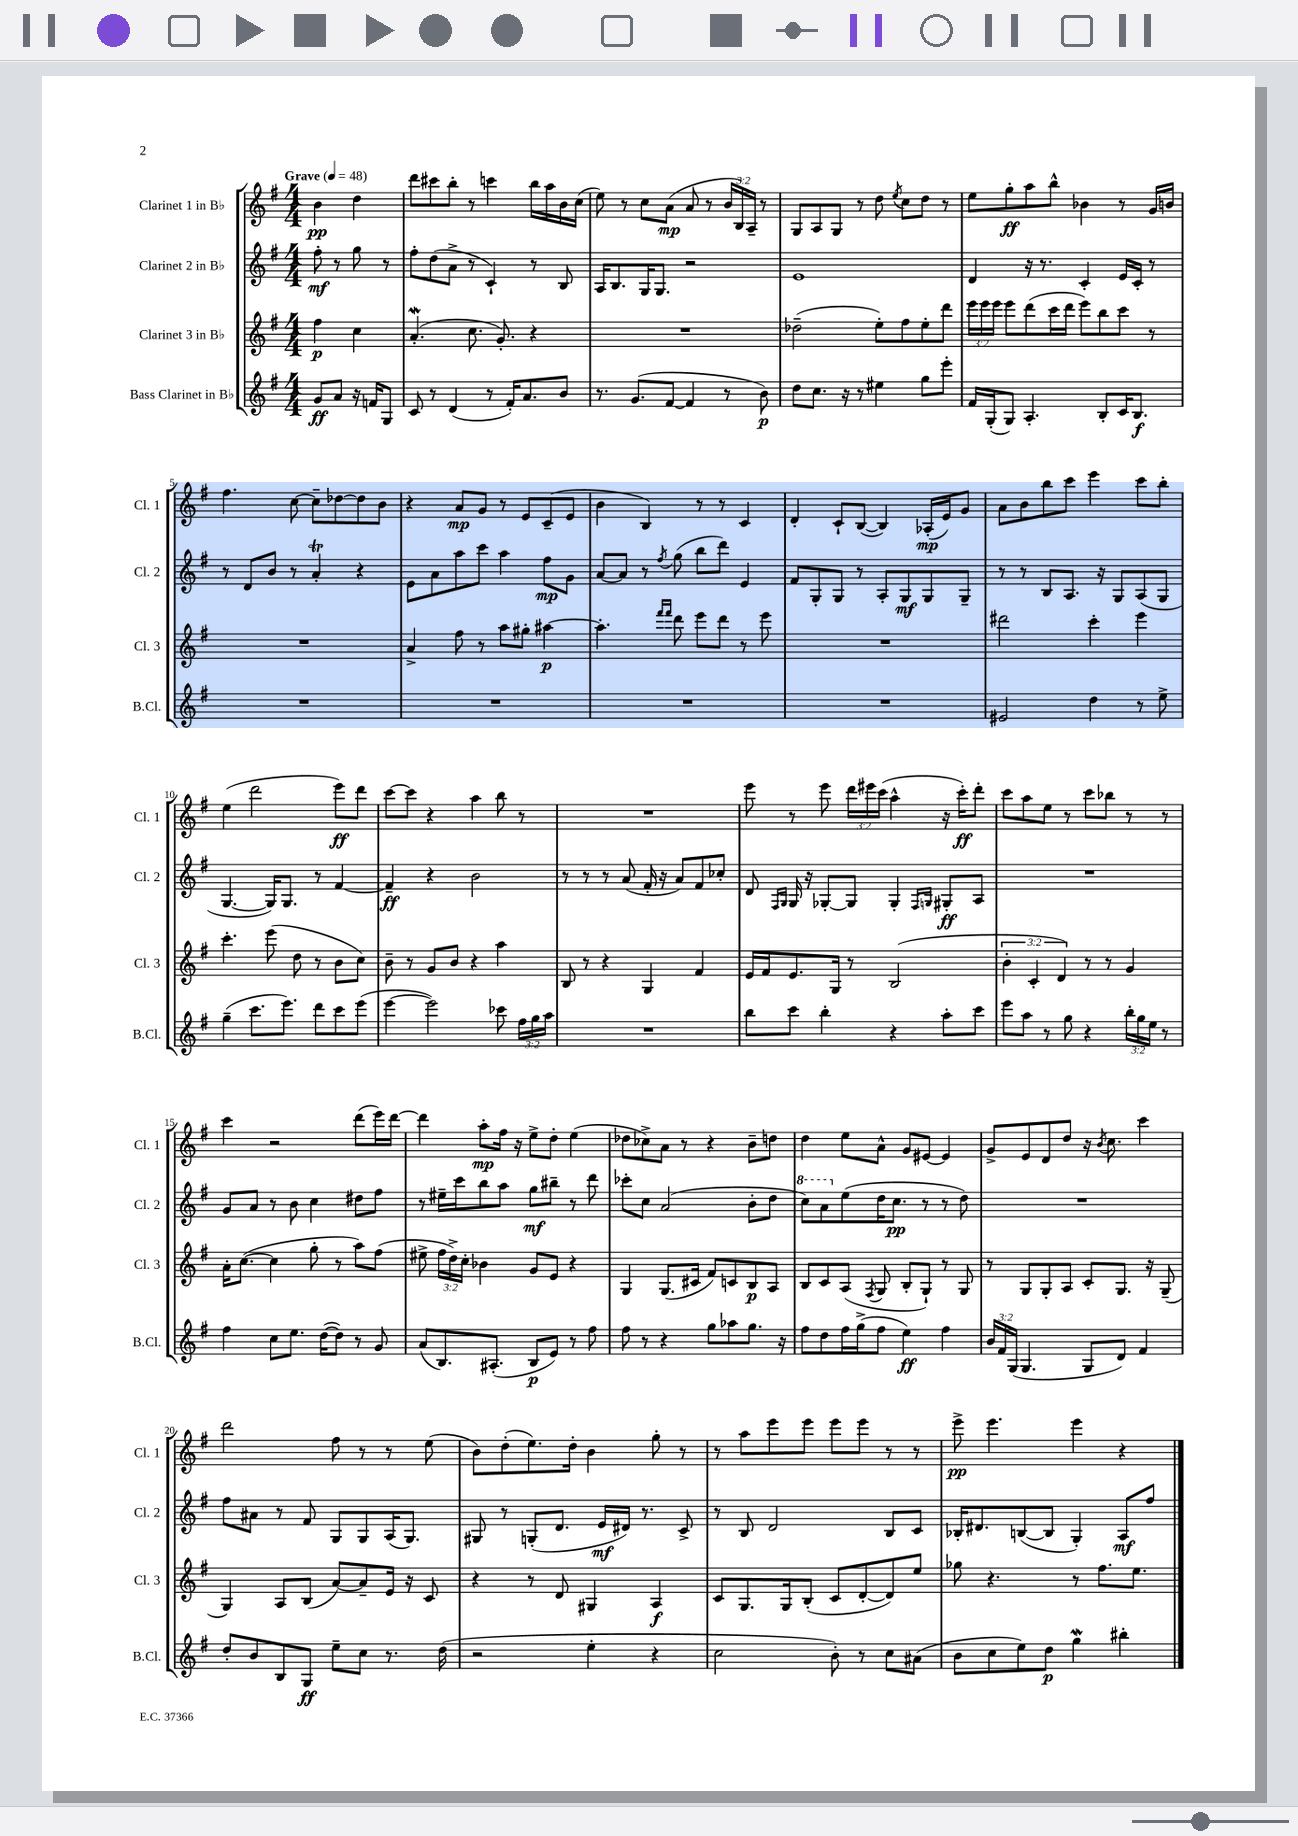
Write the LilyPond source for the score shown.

<<
\new StaffGroup <<
\new Staff = "s0" \with { instrumentName = "Clarinet 1 in Bb" shortInstrumentName = "Cl. 1" } {
    \clef treble \key g \major \numericTimeSignature \time 4/4 \override Staff.TupletNumber.text = #tuplet-number::calc-fraction-text \partial 2 \tempo "Grave" 4 = 48
    \autoBeamOff b'4\pp d''4 |
    d'''8[ cis'''8 b''8]-. r8 c'''4 b''16[ a''16 b'16 c''16]( |
    e''8) r8 c''8[ a'8]\mp( a'8 r8 \tuplet 3/2 { b'16[ b16) a16]-- } r8 |
    g8[ a8 g8] r8 d''8 \acciaccatura { e''8 } c''8[ d''8] r8 |
    e''8[ g''8-.\ff a''8 b''8]-^ bes'4 r8 g'16[ b'16] |
    fis''4. c''8~ c''8[-- des''8~ des''8 b'8] |
    r4 a'8[\mp g'8] r8 e'8[ c'8--( e'8] |
    b'4 b4) r8 r8 c'4 |
    d'4-. c'8[-! b8]~( b4) aes16[-.\mp( e'16) g'8] |
    a'8[ b'8 b''8 c'''8] e'''4 c'''8[ b''8]-. |
    e''4( d'''2 e'''8[\ff) d'''8] |
    c'''8[~ c'''8] r4 a''4 b''8 r8 |
    R1 |
    e'''8 r8 e'''8 \tuplet 3/2 { d'''16[ eis'''16 c'''16]( } a''4-^ r16 c'''16[-.\ff) d'''8]-. |
    c'''8[ a''8 e''8] r8 c'''8[ bes''8] r8 r8 |
    c'''4 r2 d'''8[( e'''16) d'''16]~ |
    d'''4 a''8[-.\mp fis''16] r16 e''8[-> d''8]-. e''4( |
    des''8[ ces''8->) a'8] r8 r4 b'8[-- d''8] |
    d''4 e''8[ a'8]-^ g'8[ eis'8]~ eis'4 |
    g'8[-> e'8 d'8 d''8] r16 \acciaccatura { b'8 } c''8. c'''4 |
    d'''2 fis''8 r8 r8 e''8( |
    b'8[) d''8-.( e''8.) d''16]-. b'4 g''8-. r8 |
    r8 a''8[ e'''8 e'''8] e'''8[ e'''8] r8 r8 |
    e'''8->\pp e'''4. e'''4 r4 \bar "|." |
}
\new Staff = "s1" \with { instrumentName = "Clarinet 2 in Bb" shortInstrumentName = "Cl. 2" } {
    \clef treble \key g \major \numericTimeSignature \time 4/4 \partial 2
    \autoBeamOff fis''8-.\mf r8 g''8 r8 |
    fis''8[-. d''8( a'8]-> r8 c'4-!) r8 b8 |
    a16[ b8. g16 g8.] r2 |
    e'1 |
    d'4 r16 r8. c'4-. e'16[ c'16]-. r8 |
    r8 d'8[ b'8] r8 a'4-.\trill r4 |
    e'8[ a'8 a''8 c'''8] a''4 fis''8[\mp g'8] |
    a'8[~ a'8] r8 \acciaccatura { fis''8 } g''8( b''8[ d'''8]) e'4 |
    fis'8[ g8-. g8] r8 a8[-. g8\mf g8 g8]-- |
    r8 r8 b8[ a8.] r16 g8[ a8( g8] |
    g4.~ g16[) g8.] r8 fis'4~ |
    fis'4--\ff r4 b'2 |
    r8 r8 r8 a'8( fis'16-. r16 a'8[) fis'8 ces''8]-. |
    d'8 \grace { fis16[ g16] } g16 r16 ges8[~-. ges8] ges4-. \grace { fis16[ g16] } gis8[-.\ff a8] |
    R1 |
    g'8[ a'8] r8 b'8 c''4 dis''8[ fis''8] |
    r8 eis''16[-- c'''16 b''8 a''8] g''8[\mf bis''8]-- r8 d'''8 |
    ces'''8[-. c''8] a'2( b'8[-. d''8] |
    \ottava #1 c'''8[) a''8 \ottava #0 e''8( d''16 c''8.]\pp r8 r8 d''8) |
    R1 |
    fis''8[ ais'8] r8 fis'8 g8[ g8 a16( g8.]) |
    gis8 r8 g8[-.( d'8.] e'16[\mf dis'16]) r8. c'8-> |
    r8 b8 d'2 b8[ c'8] |
    bes16[-. dis'8. b8~( b8] g4-.) a8[\mf fis''8] \bar "|." |
}
\new Staff = "s2" \with { instrumentName = "Clarinet 3 in Bb" shortInstrumentName = "Cl. 3" } {
    \clef treble \key g \major \numericTimeSignature \time 4/4 \override Staff.TupletNumber.text = #tuplet-number::calc-fraction-text \partial 2
    \autoBeamOff fis''4\p c''4 |
    a'4.-.\mordent( c''8. g'8.-.) r4 |
    R1 |
    des''2--( e''8[-.) fis''8 e''8-. d'''8] |
    \tuplet 3/2 { e'''16[ e'''16 e'''16] } e'''8[ d'''8( c'''16 d'''16] e'''8[) b''8 c'''8] r8 |
    R1 |
    a'4-> fis''8 r8 a''8[ gis''8]-. ais''4~\p |
    ais''4.-. \grace { fis'''16[ fis'''16] } d'''8 e'''8[ d'''8] r8 e'''8 |
    R1 |
    dis'''2 c'''4-. e'''4 |
    c'''4.-. e'''8( d''8 r8 b'8[ c''8]) |
    b'8-- r8 g'8[ b'8] r4 a''4 |
    b8 r8 r4 g4 fis'4 |
    e'16[ fis'16 e'8. g16] r8 b2( |
    \tuplet 3/2 { b'4-. c'4-. d'4) } r8 r8 g'4 |
    a'16[-. c''8.]~( c''4 g''8-. r8 a''8[) fis''8]( |
    eis''8-> \tuplet 3/2 { fis''16[ d''16->) c''16]-. } bes'4 g'8[ e'8] r4 |
    g4 g8.[( cis'16] fis'8[) c'8 b8\p a8] |
    b8[ c'8 a8]( \acciaccatura { fis8 } g8 b8[-. g8]-!) r8 g8 |
    r8 g8[ g8-. a8] c'8[-. g8.] r16 g8--( |
    g4) a8[ b8]( a'8[~) a'8-- e'16] r16 c'8 |
    r4 r8 d'8 gis4 a4\f |
    c'8[ g8. g16 b8]-.( c'8[ d'8~-. d'8) e''8] |
    ges''8 r4. r8 fis''8.[ e''8.] \bar "|." |
}
\new Staff = "s3" \with { instrumentName = "Bass Clarinet in Bb" shortInstrumentName = "B.Cl." } {
    \clef treble \key g \major \numericTimeSignature \time 4/4 \override Staff.TupletNumber.text = #tuplet-number::calc-fraction-text \partial 2
    \autoBeamOff g'8[\ff a'8] r16 f'16[ g8] |
    c'8 r8 d'4( r8 fis'16[-.) a'8. b'8] |
    r8. g'8.[( fis'8]~ fis'4 r8 b'8\p) |
    d''8[ c''8.] r16 r8 eis''4 g''8[ e'''8]-. |
    fis'16[ g16-.( g8]) a4.-. b8[-. c'16 b8.]\f |
    R1 |
    R1 |
    R1 |
    R1 |
    eis'2 d''4 r8 e''8-> |
    g''4--( c'''8.[ e'''8.]) d'''8[ c'''8 e'''8]( |
    e'''4~ e'''2) ces'''8 \tuplet 3/2 { fis''16[ g''16 a''16] } |
    R1 |
    b''8[ c'''8] b''4-. r4 a''8[-. c'''8] |
    e'''8[ a''8] r8 g''8 r4 \tuplet 3/2 { b''16[-. g''16 e''16] } r8 |
    fis''4 c''8[ e''8.] d''16[~( d''8]) r8 g'8 |
    a'8[( b8.) ais8.]-.( b8[\p e'8]) r8 fis''8 |
    fis''8 r8 r4 g''8[ aes''8 g''8.] r16 |
    fis''8[ d''8 fis''16 g''16->( fis''8] e''4\ff) fis''4 |
    \tuplet 3/2 { b'16[ fis'16 g16]( } g4. g8[ d'8]) fis'4 |
    d''8[-. b'8 b8 g8]\ff e''8[-- c''8] r8. d''16( |
    r2 e''4-. r4 |
    c''2 b'8-.) r8 c''8[ ais'8]( |
    b'8[ c''8 e''8) d''8]\p g''4\mordent bis''4-. \bar "|." |
}
>>
>>
